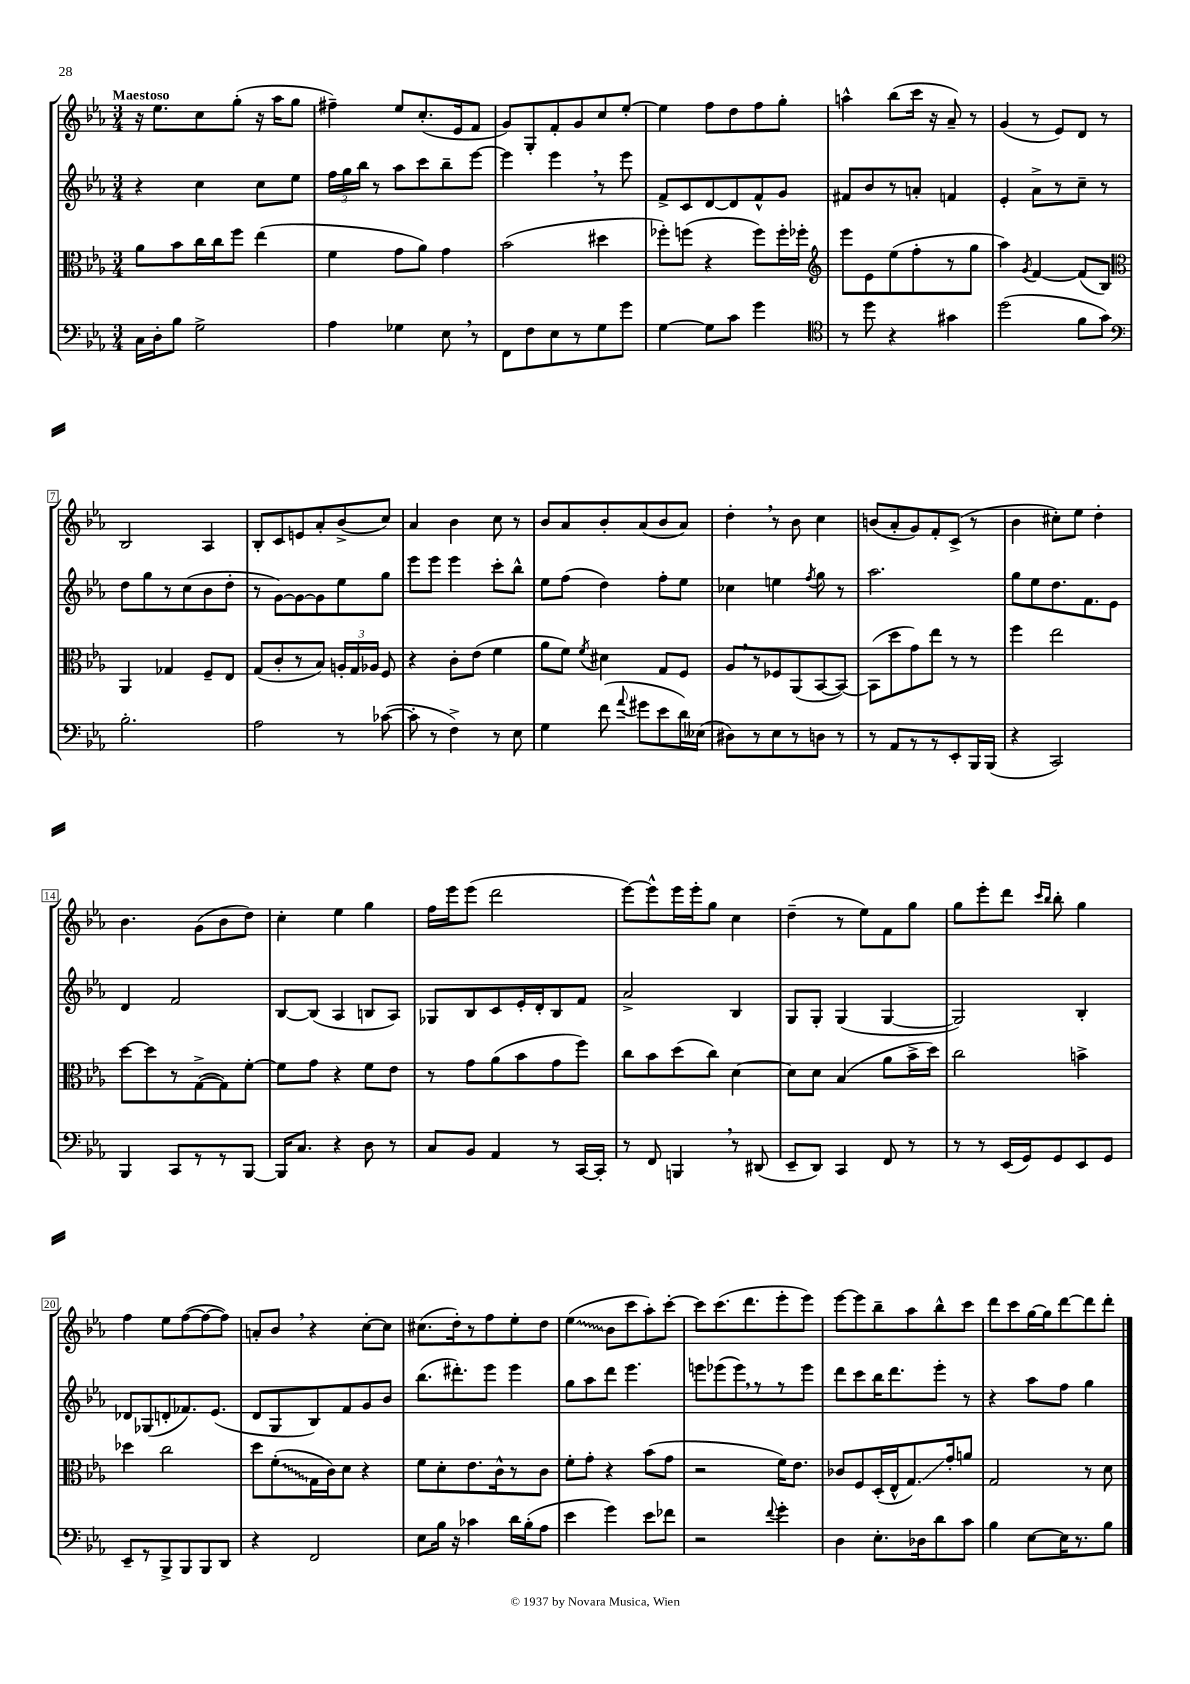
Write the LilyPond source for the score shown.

<<
\new StaffGroup <<
\new Staff = "s0" {
    \clef treble \key ees \major \numericTimeSignature \time 3/4 \tempo "Maestoso"
    \autoBeamOff r16 ees''8.[ c''8 g''8]-.( r16 aes''16[ g''8] |
    fis''4--) ees''8[ c''8.-.( ees'16 f'8] |
    g'8[) g8-. f'8-. g'8 c''8 ees''8]~-. |
    ees''4 f''8[ d''8 f''8 g''8]-. |
    a''4-^ bes''8[( c'''16] r16 aes'8--) r8 |
    g'4( r8 ees'8[) d'8] r8 |
    bes2 aes4 |
    bes8[-. c'8 e'8 aes'8-. bes'8->( c''8]) |
    aes'4 bes'4 c''8 r8 |
    bes'8[ aes'8 bes'8-. aes'8( bes'8 aes'8]) |
    d''4-. \breathe r8 bes'8 c''4 |
    b'8[( aes'8-. g'8) f'8-. c'8]->( r8 |
    bes'4 cis''8[-.) ees''8] d''4-. |
    bes'4. g'8[( bes'8 d''8]) |
    c''4-. ees''4 g''4 |
    f''16[ ees'''16 ees'''8]( d'''2 |
    ees'''8[~) ees'''8-^ ees'''16 ees'''16-. g''8] c''4 |
    d''4--( r8 ees''8[) f'8 g''8] |
    g''8[ ees'''8-. d'''8] \grace { c'''16[ bes''16] } bes''8-. g''4 |
    f''4 ees''8[ f''8~( f''8~ f''8]) |
    a'8[-. bes'8] \breathe r4 c''8[~-. c''8] |
    cis''8.[( d''16-.) r8 f''8 ees''8-. d''8] |
    \once \override Glissando.style = #'zigzag ees''4\glissando( bes'8[ c'''8 aes''8-.) c'''8]~-. |
    c'''8[ c'''8.( d'''8. ees'''8-. ees'''8]) |
    ees'''8[~ ees'''8 bes''8-- aes''8 bes''8-^ c'''8] |
    d'''8[ c'''8 g''16~ g''16 d'''8~ d'''8 d'''8]-. \bar "|." |
}
\new Staff = "s1" {
    \clef treble \key ees \major \numericTimeSignature \time 3/4
    \autoBeamOff r4 c''4 c''8[ ees''8] |
    \tuplet 3/2 { f''16[ g''16 bes''16] } r8 aes''8[ c'''8 bes''8-- ees'''8]~ |
    ees'''4 ees'''4 \breathe r8 ees'''8 |
    f'8[-> c'8 d'8~ d'8 f'8-^ g'8] |
    fis'8[ bes'8 r8 a'8]-. f'4 |
    ees'4-. aes'8[-> r8 c''8]-- r8 |
    d''8[ g''8 r8 c''8( bes'8 d''8]-. |
    r8 g'8[~) g'8~ g'8 ees''8 g''8] |
    ees'''8[ ees'''8] ees'''4 c'''8[-. bes''8]-^ |
    ees''8[ f''8]( d''4) f''8[-. ees''8] |
    ces''4 e''4 \acciaccatura { f''8 } g''8 r8 |
    aes''2. |
    g''8[ ees''8 d''8. f'8. ees'8] |
    d'4 f'2 |
    bes8[~ bes8]( aes4 b8[ aes8]) |
    ges8[ bes8 c'8 ees'16-. d'16-. bes8 f'8] |
    aes'2-> bes4 |
    g8[ g8]-. g4( g4~ |
    g2) bes4-. |
    des'8[ ges8( d'8-. fes'8.) ees'8.]( |
    d'8[ g8 bes8) f'8 g'8 bes'8] |
    bes''8.[( dis'''8.-.) ees'''8] ees'''4 |
    g''8[ aes''8 d'''8] ees'''4. |
    e'''8[ ees'''8( ees'''8) \breathe r8 r8 ees'''8] |
    d'''8[ c'''8 bes''16 d'''8. ees'''8]-. r8 |
    r4 aes''8[ f''8] g''4 \bar "|." |
}
\new Staff = "s2" {
    \clef alto \key ees \major \numericTimeSignature \time 3/4
    \autoBeamOff aes'8[ bes'8 c''16 c''16 f''8] ees''4( |
    f'4 g'8[ aes'8]) g'4 |
    bes'2( dis''4 |
    fes''8[-.) f''8]( r4 f''8[) f''16-. fes''16]-. |
    \clef treble ees'''8[ ees'8 ees''8( f''8-. r8 g''8] |
    aes''4) \acciaccatura { g'8 } f'4~ f'8[( bes8]) |
    \clef alto aes,4 ges4 f8[-- ees8] |
    g8[( c'8-. r8 bes8]) \tuplet 3/2 { a16[-. g16 aes16] } f8 |
    r4 c'8[-. ees'8]( f'4 |
    aes'8[ f'8]) \acciaccatura { f'8 } dis'4 g8[ f8] |
    aes8[ \breathe r8 fes8 aes,8( bes,8~ bes,8]~) |
    bes,8[( d''8 g'8) ees''8] r8 r8 |
    f''4 ees''2 |
    d''8[~ d''8 r8 g8~->( g8) f'8]~-. |
    f'8[ g'8] r4 f'8[ ees'8] |
    r8 g'8[ aes'8( bes'8 g'8 f''8]) |
    c''8[ bes'8 d''8( c''8]) d'4~ |
    d'8[ d'8] bes4( aes'8[ bes'16-> d''16]) |
    c''2 b'4-> |
    des''4 c''2 |
    d''8[ \once \override Glissando.style = #'zigzag f'8-.\glissando( g16 c'16) d'8] r4 |
    f'8[ d'8-. ees'8. c'16-^ r8 c'8] |
    f'8[-. g'8]-. r4 bes'8[( g'8] |
    r2 f'16[) ees'8.] |
    ces'8[ f8 d16-.( ees16-^ g8.\glissando) g'16-. a'8] |
    g2 r8 d'8 \bar "|." |
}
\new Staff = "s3" {
    \clef bass \key ees \major \numericTimeSignature \time 3/4
    \autoBeamOff c16[ d16-. bes8] g2-> |
    aes4 ges4 ees8 \breathe r8 |
    f,8[ f8 ees8 r8 g8 g'8] |
    g4~ g8[ c'8] g'4 |
    \clef tenor r8 d''8 r4 gis'4 |
    d''2( f'8[ g'8]) |
    \clef bass bes2.-. |
    aes2 r8 ces'8~( |
    ces'8-. r8 f4->) r8 ees8 |
    g4 f'8( \appoggiatura { aes'8 } gis'8[ ees'8 d'16) eeses16]( |
    dis8[) r8 ees8 r8 d8] r8 |
    r8 aes,8[ r8 r8 ees,8-. bes,,16 bes,,16]( |
    r4 c,2) |
    bes,,4 c,8[ r8 r8 bes,,8]~ |
    bes,,16[ c8.] r4 d8 r8 |
    c8[ bes,8] aes,4 r8 c,16[~ c,16]-. |
    r8 f,8 b,,4 \breathe r8 dis,8( |
    ees,8[-- d,8]) c,4 f,8 r8 |
    r8 r8 ees,16[( g,16) g,8 ees,8 g,8] |
    ees,8[-- r8 bes,,8-> bes,,8 bes,,8 d,8] |
    r4 f,2 |
    ees8[ bes16] r16 ces'4 d'16[ bes16-.( aes8] |
    ees'4 g'4) ees'8[ fes'8] |
    r2 \appoggiatura { f'8 } g'4-. |
    d4 ees8.[-. des16 d'8 c'8] |
    bes4 ees8[~ ees16 r8. bes8] \bar "|." |
}
>>
>>
\layout { \context { \Score \override BarNumber.stencil = #(make-stencil-boxer 0.1 0.3 ly:text-interface::print) } }
